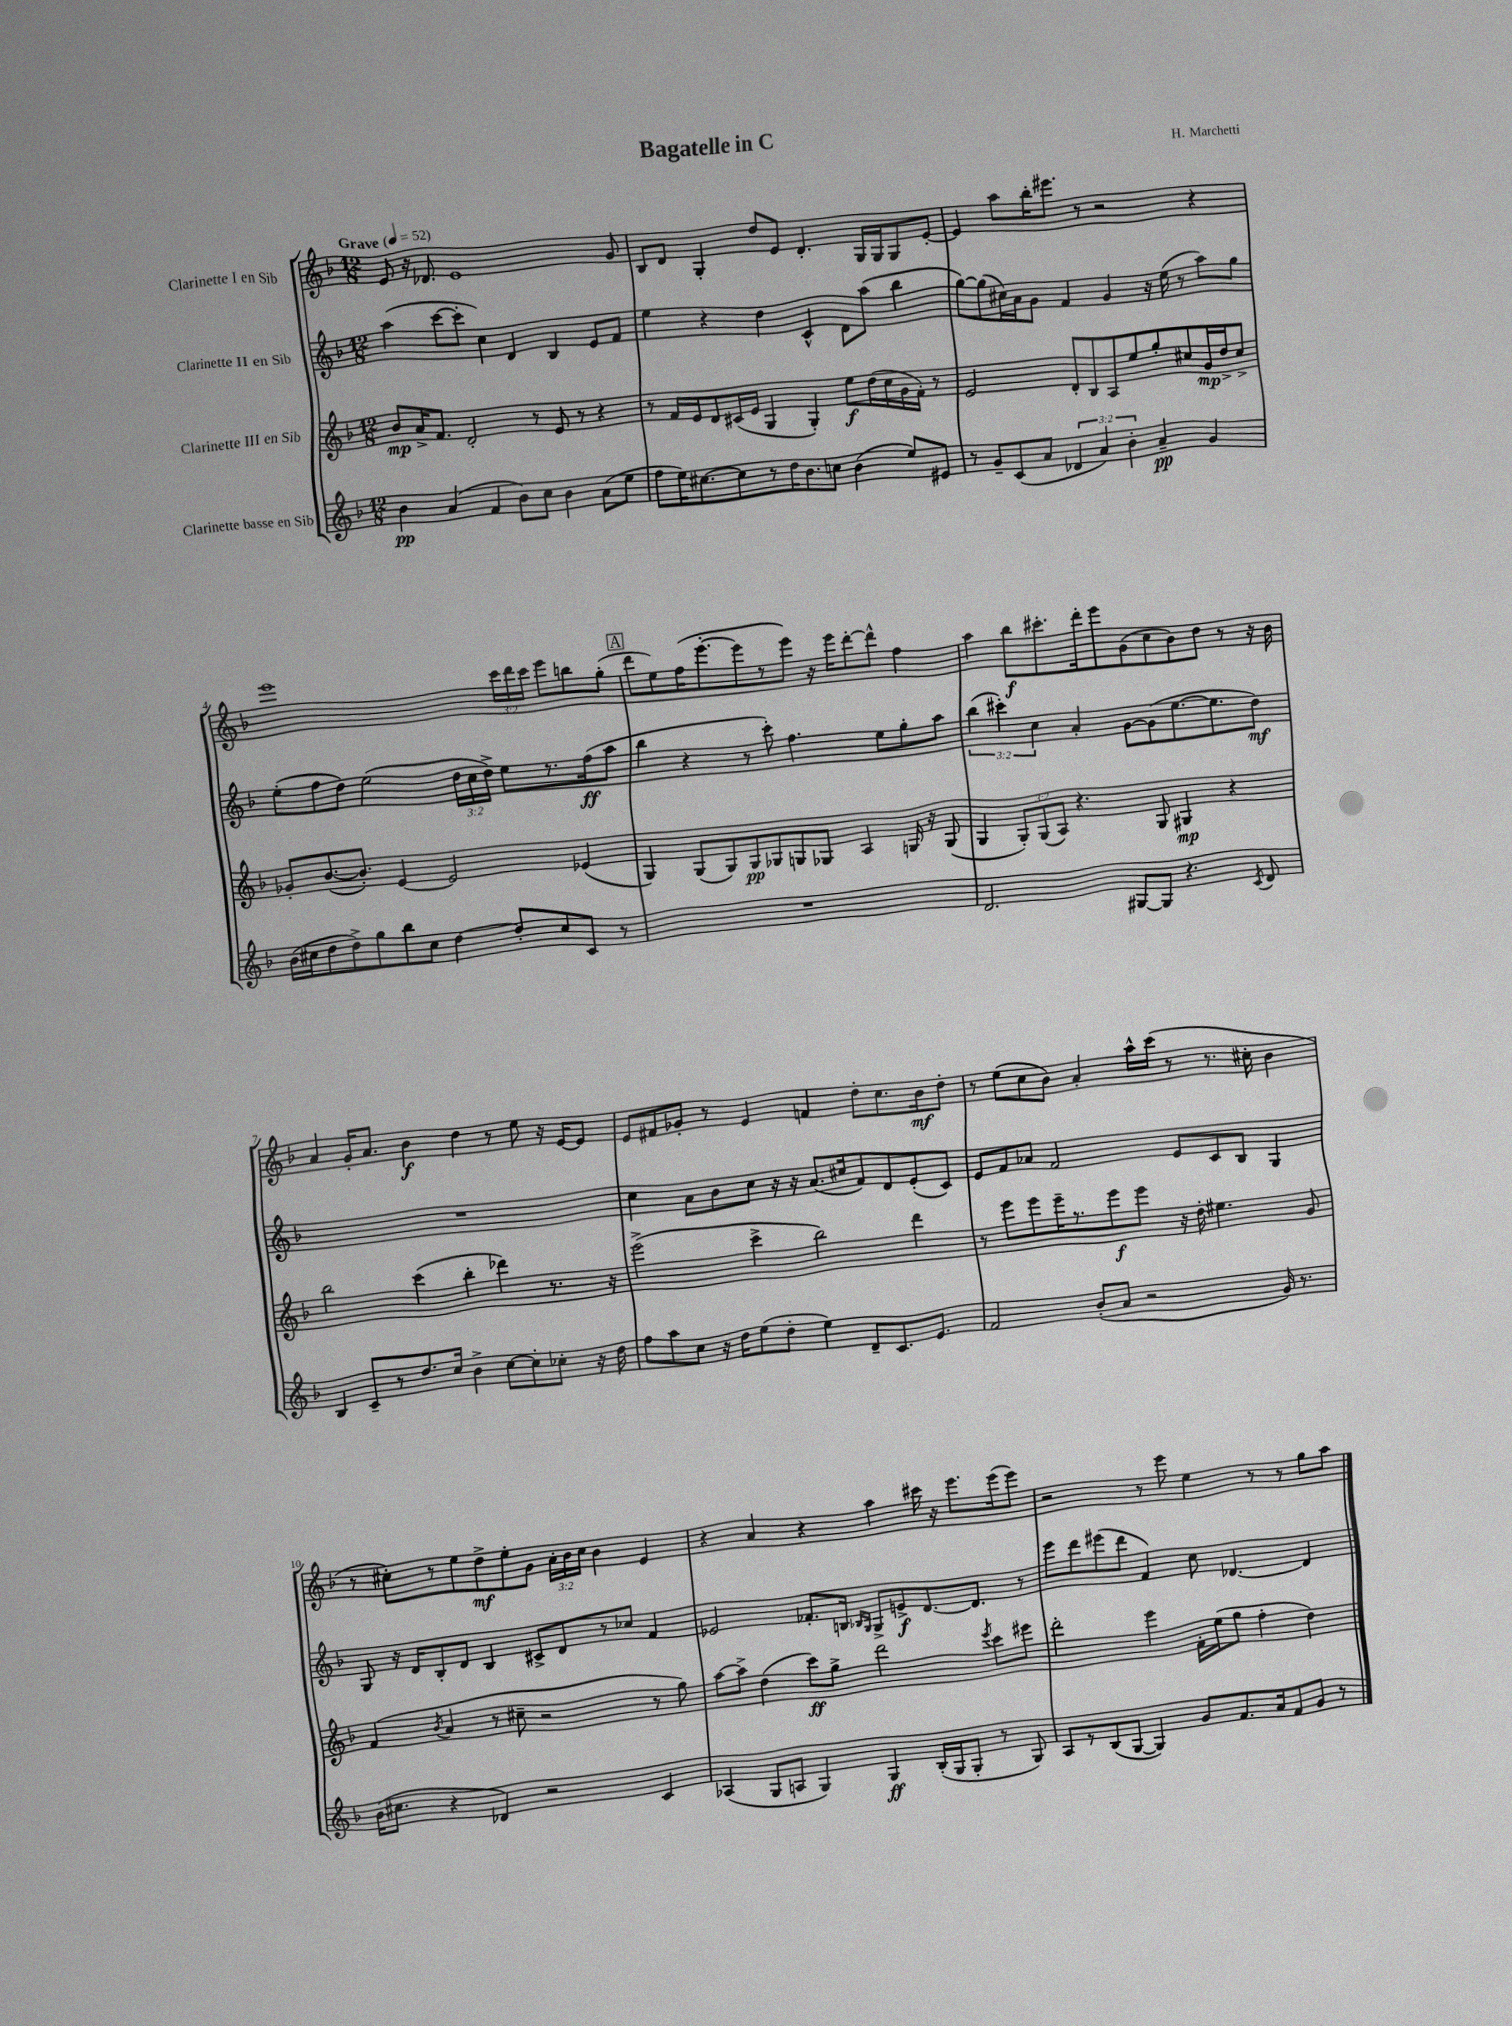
\header { title = "Bagatelle in C" composer = "H. Marchetti" }
<<
\new StaffGroup <<
\new Staff = "s0" \with { instrumentName = "Clarinette I en Sib" } {
    \clef treble \key f \major \numericTimeSignature \time 12/8 \override Staff.TupletNumber.text = #tuplet-number::calc-fraction-text \tempo "Grave" 4 = 52
    \autoBeamOff e'8 r16 des'8. e'1 g'8 |
    bes8[ d'8] g4-. d''8[ e'8] d'4.-. g16[ g16 g8 e'8]~-. |
    e'4 a''8[ bes''16-. eis'''8.] r8 r2 r4 |
    e'''1 \tuplet 3/2 { c'''16[ d'''16 c'''16] } e'''8[ b''8 g''8]-.( |
    \mark \markup { \box "A" } d'''8[ e''8) f''16( e'''8.~-. e'''8 r8 e'''8]) r16 e'''16[ d'''8~-. d'''8]-^ f''4 |
    a''4 bes''8[\f cis'''8.-. d'''16-. e'''8 g'8( c''8 bes'8) d''8] r8 r16 bes'16 |
    a'4 g'16[-. a'8.] bes'4\f d''4 r8 e''8 r16 e'16[~ e'8] |
    e'8[ fis'8 ges'8]-. r8 e'4 f'4 d''8[-. c''8. bes'16\mf d''8]-. |
    r8 e''8[( c''8 bes'8]) a'4-. a''16[-^ c'''16]( r8 r8. cis''16-. bes'4 |
    r8 cis''8[-.) r8 e''8 d''8->\mf e''8-. g'8] \tuplet 3/2 { a'16[-. bes'16 cis''16] } bes'4 e'4 |
    r4 a'4 r4 a''4 cis'''16 r16 e'''8.[ e'''16( e'''8]) |
    r2 r8 e'''8 e''4 r8 r8 g''8[ a''8] \bar "|." |
}
\new Staff = "s1" \with { instrumentName = "Clarinette II en Sib" } {
    \clef treble \key f \major \numericTimeSignature \time 12/8 \override Staff.TupletNumber.text = #tuplet-number::calc-fraction-text
    \autoBeamOff a''4( c'''8[~ c'''8]-. c''4) d'4 bes4 e'8[ f'8] |
    e''4 r4 d''4 c'4-^ d'8[ a''8]( bes''4 |
    g''8[~) g''8( cis''16) a'16 g'8] f'4 g'4 r16 e''16( r8 a''8[) g''8] |
    e''8[-.( f''8 d''8]) e''2( \tuplet 3/2 { d''16[ c''16 d''16]->) } e''8[ r8. f''16\ff( a''8] |
    \mark \markup { \box "A" } bes''4 r4 r8 c'''8-.) f''4. e''8[ g''8-. a''8] |
    \tuplet 3/2 { bes''4( cis'''4-.) c''4 } a'4-. g'8[~ g'8( e''8.~ e''8. d''8]\mf) |
    R1. |
    c''4 a'8[ bes'8 c''8] r16 r16 a'8.[( cis''16 f'8) d'8 e'8-.( c'8]) |
    e'8[ f'8 aes'8] f'2 e'8[ c'8 bes8] g4 |
    g8 r16 d'16[ bes8-. d'8] bes4 cis'8[-> d'8 r8 ces''8] f'4 |
    ees'2 fes'8.[-. b16] \grace { bes16[ g16] } g8[-> e'8->\f d'8.~ d'8.] r8 |
    e'''8[ d'''8 eis'''8( d'''8] f'4) c''8 des'4.~ des'4 \bar "|." |
}
\new Staff = "s2" \with { instrumentName = "Clarinette III en Sib" } {
    \clef treble \key f \major \numericTimeSignature \time 12/8 \override Staff.TupletNumber.text = #tuplet-number::calc-fraction-text
    \autoBeamOff bes'8[\mp a'16-> f'8.] d'2-. r8 e'8 r8 r4 |
    r8 f'16[ e'16 d'8 cis'16( e'16] g4 g4-.) e''8[\f d''16( c''16 g'16 f'16]-.) r8 |
    e'2 d'8[-. bes8 a8 e''8 g''8-. cis''8 g'16\mp d''16-> cis''8]-> |
    ges'8[-. bes'8.~( bes'8.]-.) e'4~ e'2 ees'4( |
    \mark \markup { \box "A" } g4) g8[( g8) g8\pp ges8 g8 ges8] a4 g16 r16 g8( |
    g4 \tuplet 3/2 { g8[-.) g8( a8]) } r4. g8 gis4\mp r4 |
    bes''2 c'''4( bes''4-. des'''4) r8. r16 |
    e'''2->( c'''4-> bes''2) d'''4 |
    r8 e'''8[ e'''8 e'''16-- r8. e'''8\f e'''8] r16 d''16-. eis''4. g'8 |
    f'4( \acciaccatura { bes'8 } a'4 r8 cis''8-- r2 r8 g''8) |
    a''8[~ a''8]-> d''4( c'''8[\ff) g''8]-> d'''2 \acciaccatura { e'''8 } c'''8[ eis'''8] |
    d'''2-. e'''4 f'16[-. e''16( g''8] f''4-. d''4) \bar "|." |
}
\new Staff = "s3" \with { instrumentName = "Clarinette basse en Sib" } {
    \clef treble \key f \major \numericTimeSignature \time 12/8 \override Staff.TupletNumber.text = #tuplet-number::calc-fraction-text
    \autoBeamOff bes'4\pp a'4( f'4 bes'8[) c''8] bes'4 a'8[( e''8] |
    f''8[ e''16) cis''8.~ cis''8 r8 d''16 bes'8. c''8] bes'4( e''8[) eis'8] |
    r8 g'8[-- c'8( a'8] \tuplet 3/2 { des'4 a'4) bes'4-. } a'4--\pp g'4 |
    bes'16[( cis''16 d''8 d''8->) g''8 bes''8 cis''8] d''4~ d''8[-. cis''8 c'8] r8 |
    \mark \markup { \box "A" } R1. |
    d'2. gis8[~ gis8] r4. \acciaccatura { c'8 } d'8 |
    bes4 c'8[-- r8 d''8. c''16] bes'4-> c''8[~ c''8-. ces''8]-. r16 d''16 |
    f''8[ a''8 c''8] r16 d''16[ e''8( d''8]-. e''4) d'8[-- c'8. e'8.] |
    f'2 bes'8[-.( a'8] r2 g'16) r8. |
    bes'16[( cis''8.] r4 des'4) r2 c'4 |
    aes4( g8[ a8] g4) g4\ff bes16[-.( g16 g8]-. r8 g8) |
    a8[ r8 bes8( g8]~ g4) g'8[ f'8. a'16 f'8 g'8] r8 \bar "|." |
}
>>
>>
